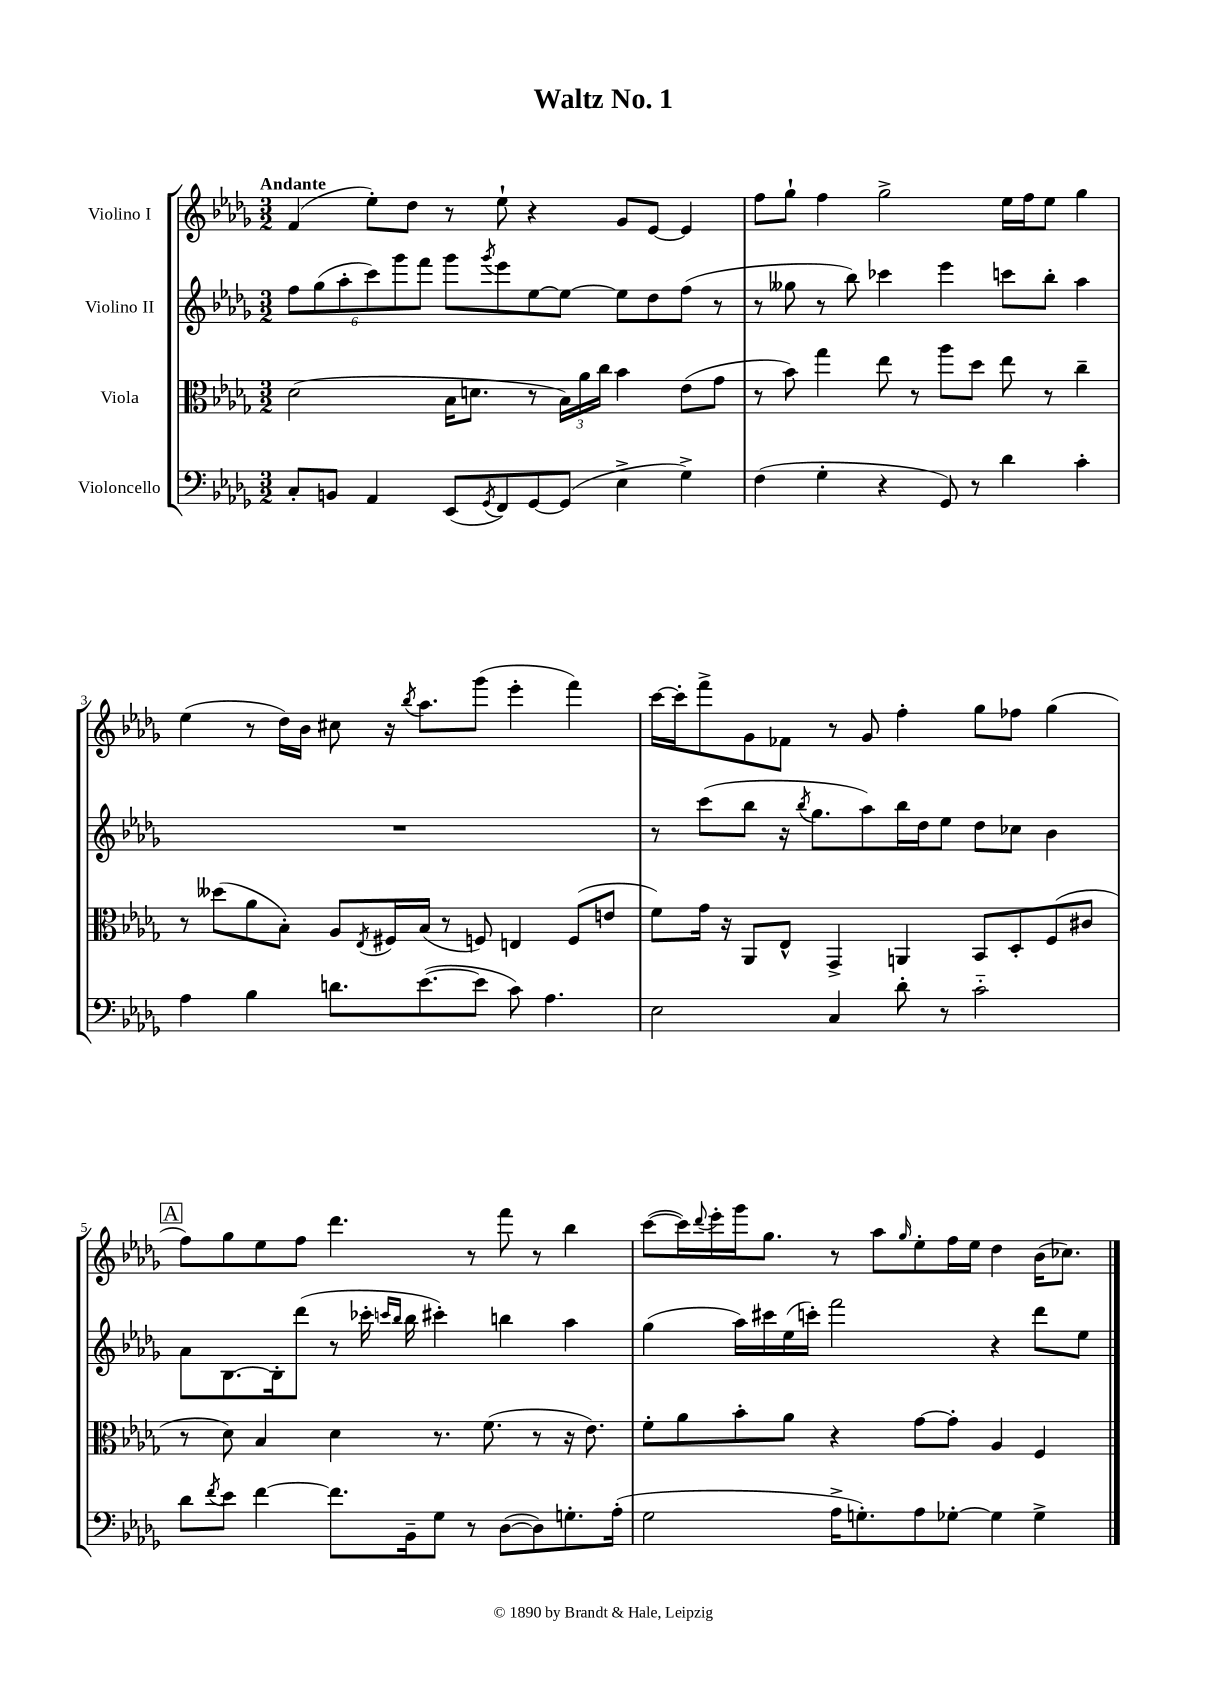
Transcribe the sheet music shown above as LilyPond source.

\header { title = "Waltz No. 1" }
<<
\new StaffGroup <<
\new Staff = "s0" \with { instrumentName = "Violino I" } {
    \clef treble \key des \major \numericTimeSignature \time 3/2 \tempo "Andante"
    f'4( ees''8-.) des''8 r8 ees''8-! r4 ges'8 ees'8~ ees'4 |
    f''8 ges''8-! f''4 ges''2-> ees''16 f''16 ees''8 ges''4 |
    ees''4( r8 des''16) bes'16 cis''8 r16 \acciaccatura { bes''8 } aes''8. ges'''8( ees'''4-. f'''4) |
    c'''16~ c'''16-. f'''8-> ges'8 fes'8 r8 ges'8 f''4-. ges''8 fes''8 ges''4( |
    \mark \markup { \box "A" } f''8) ges''8 ees''8 f''8 des'''4. r8 f'''8 r8 bes''4 |
    c'''8~( c'''16) \appoggiatura { des'''8 } ees'''16-. ges'''16 ges''8. r8 aes''8 \grace { ges''16 } ees''8-. f''16 ees''16 des''4 bes'16( ces''8.) \bar "|." |
}
\new Staff = "s1" \with { instrumentName = "Violino II" } {
    \clef treble \key des \major \numericTimeSignature \time 3/2
    \tuplet 6/4 { f''8 ges''8( aes''8-. c'''8) ges'''8 f'''8 } ges'''8 \acciaccatura { ges'''8 } ees'''8 ees''8~ ees''8~ ees''8 des''8 f''8( r8 |
    r8 geses''8 r8 bes''8) ces'''4 ees'''4 c'''8 bes''8-. aes''4 |
    R1. |
    r8 c'''8( bes''8 r16 \acciaccatura { bes''8 } ges''8. aes''8) bes''16 des''16 ees''8 des''8 ces''8 bes'4 |
    \mark \markup { \box "A" } aes'8 bes8.~ bes16-. des'''8( r8 ces'''16-. \grace { c'''16 bes''16 } bes''16 cis'''4-.) b''4 aes''4 |
    ges''4( aes''16) cis'''16 ees''16( c'''16-.) f'''2 r4 des'''8 ees''8 \bar "|." |
}
\new Staff = "s2" \with { instrumentName = "Viola" } {
    \clef alto \key des \major \numericTimeSignature \time 3/2
    des'2( bes16 d'8. r8 \tuplet 3/2 { bes16) aes'16 c''16 } bes'4 ees'8( ges'8 |
    r8 bes'8) ges''4 ees''8 r8 aes''8 des''8 ees''8 r8 c''4-- |
    r8 deses''8( aes'8 bes8-.) aes8 \acciaccatura { ees8 } fis16 bes16( r8 f8) e4 f8( e'8 |
    f'8) ges'16 r16 aes,8 ees8-^ ges,4-> a,4 bes,8 des8-. f8( cis'8 |
    \mark \markup { \box "A" } r8 des'8) bes4 des'4 r8. f'8.( r8 r16 ees'8.) |
    f'8-. aes'8 bes'8-. aes'8 r4 ges'8~ ges'8-. aes4 f4 \bar "|." |
}
\new Staff = "s3" \with { instrumentName = "Violoncello" } {
    \clef bass \key des \major \numericTimeSignature \time 3/2
    c8-. b,8 aes,4 ees,8( \acciaccatura { ges,8 } f,8) ges,8~ ges,8( ees4-> ges4->) |
    f4( ges4-. r4 ges,8) r8 des'4 c'4-. |
    aes4 bes4 d'8. ees'8.~( ees'8 c'8) aes4. |
    ees2 c4 des'8-. r8 c'2-_ |
    \mark \markup { \box "A" } des'8 \acciaccatura { f'8 } ees'8 f'4~ f'8. bes,16-- ges8 r8 des8~( des8) g8.-. aes16-.( |
    ges2 aes16-> g8.-.) aes8 ges8~-. ges4 ges4-> \bar "|." |
}
>>
>>
